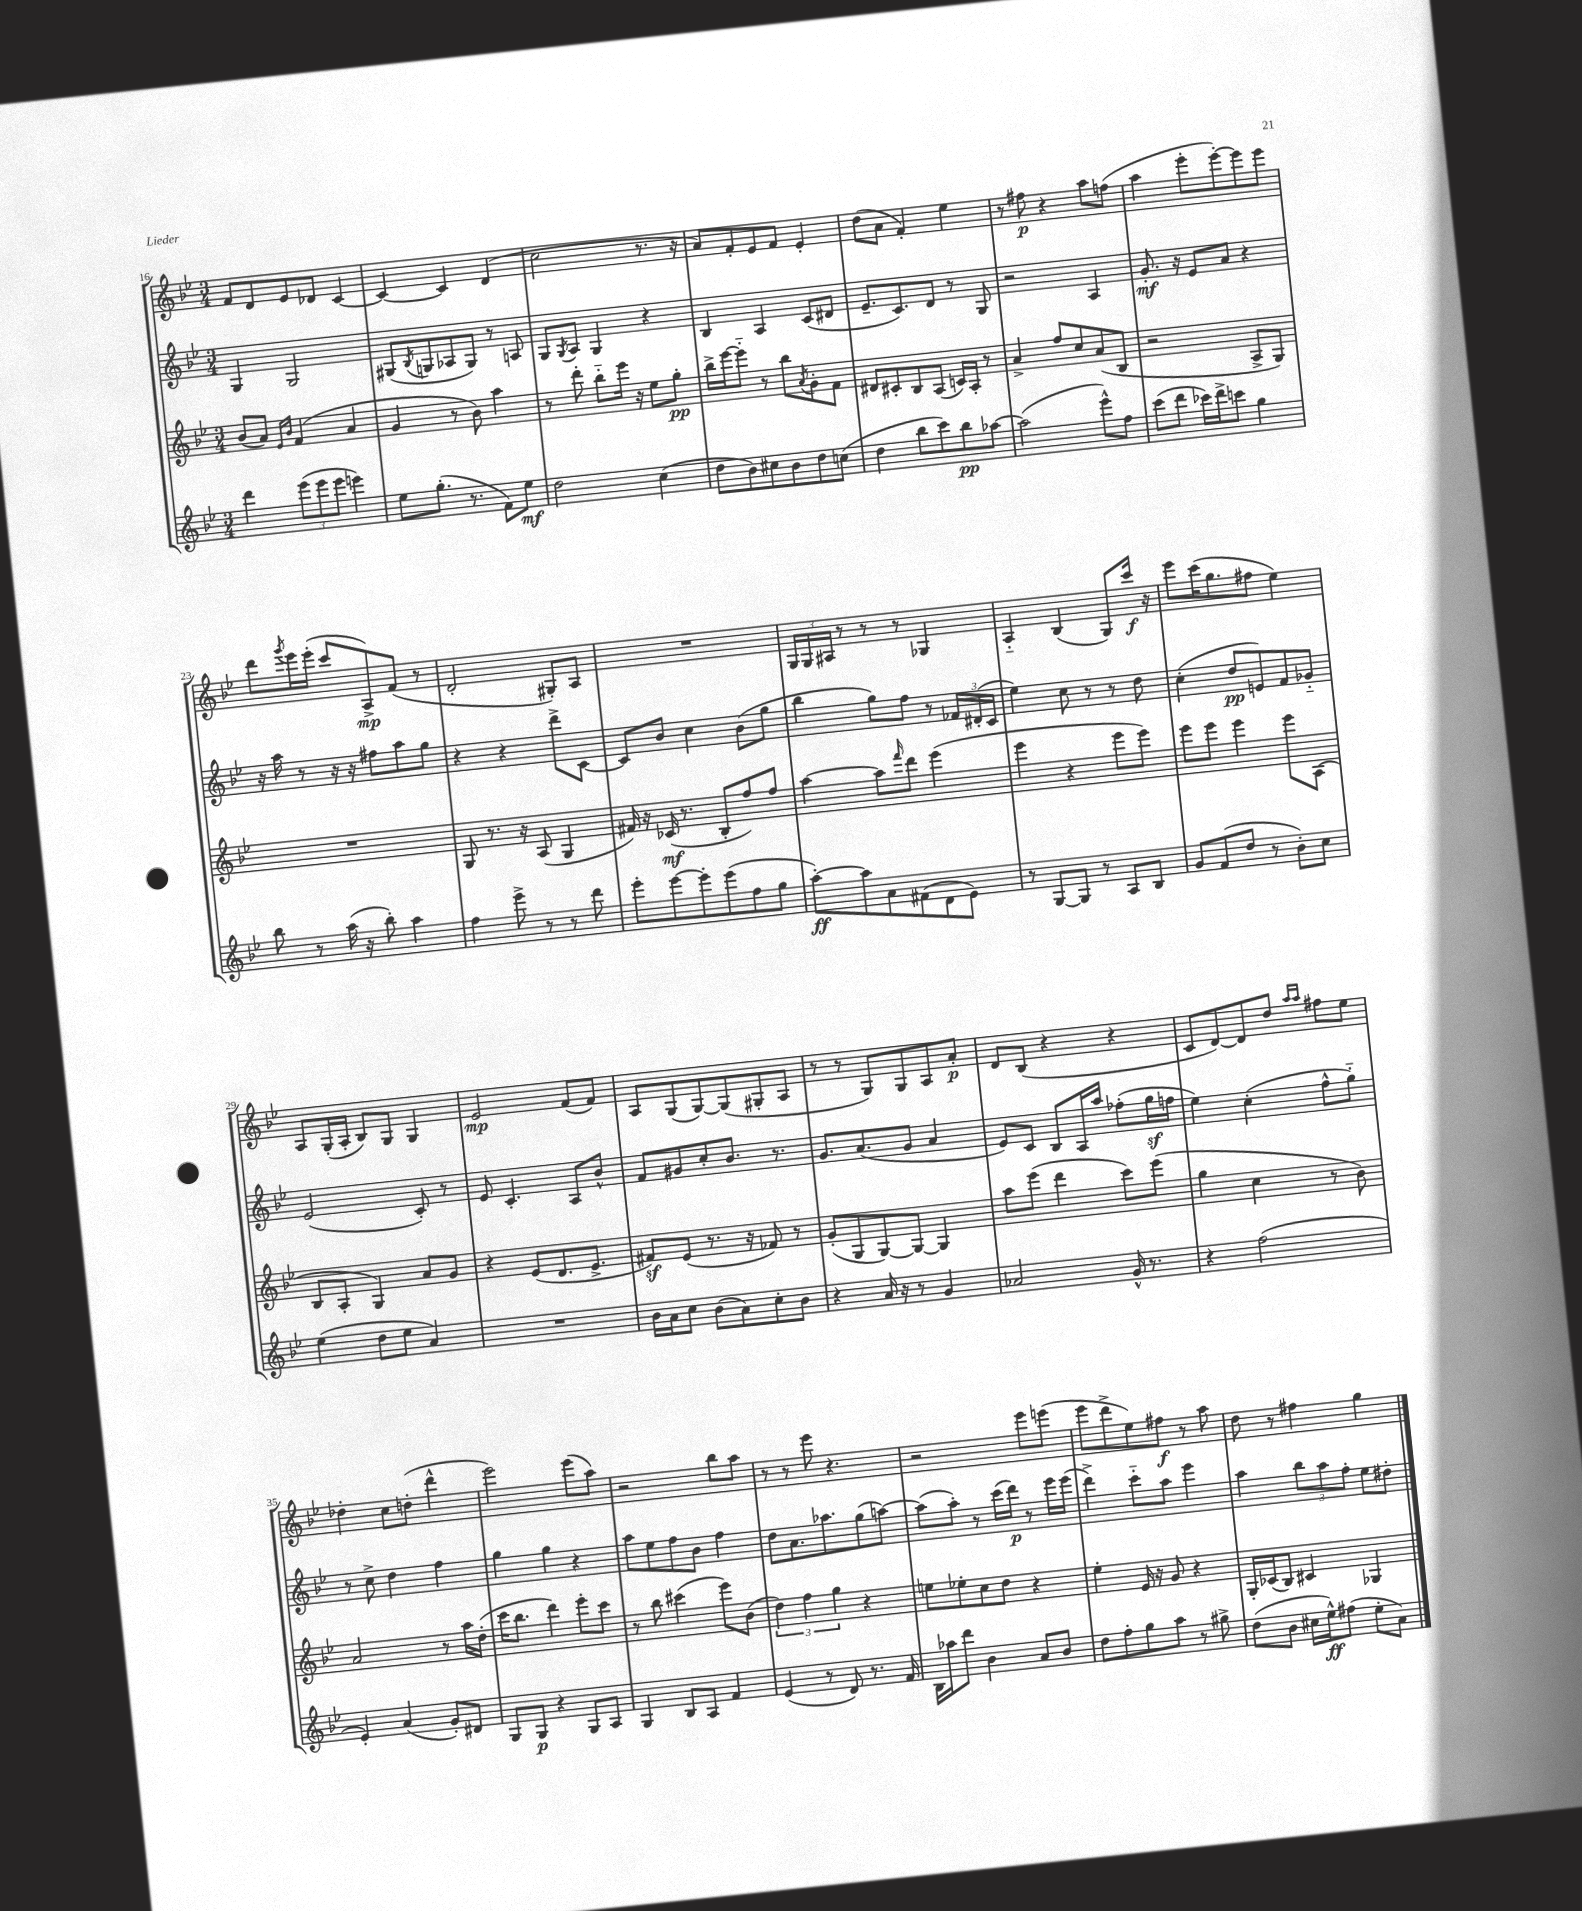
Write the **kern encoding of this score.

**kern	**dynam	**kern	**dynam	**kern	**dynam	**kern	**dynam
*part4	*part4	*part3	*part3	*part2	*part2	*part1	*part1
*staff4	*staff4	*staff3	*staff3	*staff2	*staff2	*staff1	*staff1
*clefG2	*	*clefG2	*	*clefG2	*	*clefG2	*
*k[b-e-]	*	*k[b-e-]	*	*k[b-e-]	*	*k[b-e-]	*
*M3/4	*	*M3/4	*	*M3/4	*	*M3/4	*
=16	=16	=16	=16	=16	=16	=16	=16
4ddd\	.	(8b-/L	.	4G/	.	8f/L	.
.	.	8a/J)	.	.	.	8d/	.
.	.	16qqe-/LL	.	.	.	.	.
.	.	16qqb-/JJ	.	.	.	.	.
(12eee-\L	.	(4f/	.	2G/	.	8e-/	.
12eee-\	.	.	.	.	.	.	.
.	.	.	.	.	.	8d-X/J	.
12eee-\J	.	.	.	.	.	.	.
4eeen\)	.	4a/	.	.	.	[4c/	.
=17	=17	=17	=17	=17	=17	=17	=17
8ee-\L	.	4g/	.	(8G#X/L	.	4c/_	.
.	.	.	.	8qB-/	.	.	.
(8.gg'\J	.	.	.	8Gn/	.	.	.
.	.	8r	.	8A-X/	.	4c/]	.
8.r	.	.	.	.	.	.	.
.	.	8b-\)	.	8G/J)	.	.	.
8f\L)	.	4aa\	.	8r	.	(4d/	.
8ee-\J	mf	.	.	8An/	.	.	.
=18	=18	=18	=18	=18	=18	=18	=18
2dd\	.	8r	.	8G/L	.	2cc\	.
.	.	.	.	8qG/	.	.	.
.	.	8ddd'\	.	8A/J	.	.	.
.	.	8bb-\L	.	4G/	.	.	.
.	.	16eee-\Jk	.	.	.	.	.
.	.	16r	.	.	.	.	.
(4cc\	.	8ee-\L	.	4r	.	8.r	.
.	.	8gg'\J	pp	.	.	.	.
.	.	.	.	.	.	16r	.
=19	=19	=19	=19	=19	=19	=19	=19
8dd\L	.	16bb-^\LL	.	4B-/	.	8a/L)	.
.	.	[16eee-\J	.	.	.	.	.
8b-\)	.	8eee-\J]	.	.	.	8f'/	.
8cc#X\	.	8r	.	4A/	.	8e-/	.
8b-\	.	8bb-\L	.	.	.	8f/J	.
.	.	8qa/	.	.	.	.	.
8dd\	.	8g'\	.	(8c/L	.	4e-'/	.
(8ccn\J	.	8f\J	.	8d#X/J	.	.	.
=20	=20	=20	=20	=20	=20	=20	=20
4dd\	.	8d#X/L	.	8.e-~/L	.	(8dd\L	.
.	.	8c#X'/	.	.	.	8a\J	.
.	.	.	.	8.c/)	.	.	.
8bb-\L	.	8B-/	.	.	.	4f'/)	.
8ccc\)	.	(8A/J	.	8d/J	.	.	.
8bb-\	pp	16cn/LL)	.	8r	.	4ee-\	.
.	.	16A'/JJ	.	.	.	.	.
[8aa-X\J	.	8r	.	8G/	.	.	.
=21	=21	=21	=21	=21	=21	=21	=21
(2aa-\]	.	4a^/	.	2r	.	8r	.
.	.	.	.	.	.	8ff#X\	p
.	.	8ff/L	.	.	.	4r	.
.	.	8cc/	.	.	.	.	.
8eee-^^\L)	.	(8a/	.	4A/	.	8aa\L	.
8ff\J	.	8B-/J	.	.	.	(8ffn\J	.
=22	=22	=22	=22	=22	=22	=22	=22
(8ccc\L	.	2r	.	8.g'/	mf	4aa\	.
8ddd\J	.	.	.	.	.	.	.
.	.	.	.	16r	.	.	.
16ccc-X\LL)	.	.	.	8e-/L	.	8eee-'\L	.
16ddd^\J	.	.	.	.	.	.	.
8cccn\J	.	.	.	8a/J	.	[8eee-'\)	.
4gg\	.	8A^/L	.	4r	.	8eee-\]	.
.	.	8G/J)	.	.	.	8eee-\J	.
!!LO:LB:g=z
=23	=23	=23	=23	=23	=23	=23	=23
8bb-\	.	2.r	.	16r	.	8ddd\L	.
.	.	.	.	16aa\	.	.	.
.	.	.	.	.	.	8qggg/	.
8r	.	.	.	8r	.	16eee-\L	.
.	.	.	.	.	.	(16eee-'\JJ	.
(16aa\	.	.	.	16r	.	8ccc/L	.
16r	.	.	.	16r	.	.	.
8bb-'\)	.	.	.	8ff#X\L	.	8A^/)	mp
4aa\	.	.	.	8aa\	.	(8f/J	.
.	.	.	.	8gg\J	.	8r	.
=24	=24	=24	=24	=24	=24	=24	=24
4ff\	.	8G/	.	4r	.	2d'/	.
.	.	8.r	.	.	.	.	.
8eee-^\	.	.	.	4r	.	.	.
.	.	16r	.	.	.	.	.
8r	.	(8A/	.	.	.	.	.
8r	.	4G/	.	8ddd^\L	.	8G#X'/L)	.
8ddd\	.	.	.	[8c\J	.	8A/J	.
=25	=25	=25	=25	=25	=25	=25	=25
8eee-'\L	.	16f#X/)	.	8c/L]	.	2.r	.
.	.	16r	.	.	.	.	.
[8eee-\	.	(16c-X/	mf	8b-/J	.	.	.
.	.	8.r	.	.	.	.	.
8eee-'\]	.	.	.	4cc\	.	.	.
(8eee-\	.	8B-'/L	.	.	.	.	.
8ff\	.	8ff/)	.	(8b-\L	.	.	.
8gg\J	.	8ff/J	.	8gg\J	.	.	.
=26	=26	=26	=26	=26	=26	=26	=26
[8aa'\L)	ff	[4aa\	.	4bb-\	.	24G/LL	.
.	.	.	.	.	.	24G/	.
.	.	.	.	.	.	24A#X/JJ	.
8aa\]	.	.	.	.	.	8r	.
8a\	.	8aa\L]	.	8gg\L)	.	8r	.
.	.	16qqfff/	.	.	.	.	.
(8f#X\	.	8ddd\J	.	8ff\J	.	8r	.
8d\	.	(4eee-\	.	8r	.	4G-X/	.
8e-\J)	.	.	.	24f-X/LL	.	.	.
.	.	.	.	(24d#X'/	.	.	.
.	.	.	.	24c/JJ	.	.	.
=27	=27	=27	=27	=27	=27	=27	=27
8r	.	4eee-\	.	4ee-\)	.	4A/	.
[8G/L	.	.	.	.	.	.	.
8G/J]	.	4r	.	8cc\	.	(4B-/	.
8r	.	.	.	8r	.	.	.
8A/L	.	8eee-\L	.	8r	.	8G/L)	.
8B-/J	.	8eee-\J)	.	8dd\	.	16ccc/Jk	f
.	.	.	.	.	.	16r	.
=28	=28	=28	=28	=28	=28	=28	=28
8g/L	.	8eee-\L	.	(4cc'\	.	8eee-\L	.
(8f/	.	8eee-\J	.	.	.	(16ccc\K	.
.	.	.	.	.	.	8.gg\	.
8dd/J	.	4eee-\	.	8dd/L	pp	.	.
8r	.	.	.	8en/)	.	8ff#X\J	.
8b-'\L)	.	8eee-\L	.	8f/	.	4ee-\)	.
8cc\J	.	(8A\J	.	8g-X/J	.	.	.
!!LO:LB:g=z
=29	=29	=29	=29	=29	=29	=29	=29
(4ee-\	.	8B-/L	.	(2e-/	.	8A/L	.
.	.	8A'/J	.	.	.	(16G'/L	.
.	.	.	.	.	.	16A'/JJ	.
8dd\L	.	4G/)	.	.	.	8B-/L)	.
8ee-\J	.	.	.	.	.	8G/J	.
4a/)	.	8a/L	.	8c'/)	.	4G/	.
.	.	8g/J	.	8r	.	.	.
=30	=30	=30	=30	=30	=30	=30	=30
2.r	.	4r	.	8e-/	.	2e-/	mp
.	.	.	.	4.c'/	.	.	.
.	.	(8e-/L	.	.	.	.	.
.	.	8.d/	.	.	.	.	.
.	.	.	.	8A/L	.	(8f/L	.
.	.	8.e-^/J	.	.	.	.	.
.	.	.	.	8b-^^/J	.	8f/J)	.
=31	=31	=31	=31	=31	=31	=31	=31
16b-\LL	.	8f#Xz/L)	.	8f/L	.	8A/L	.
16a\J	.	.	.	.	.	.	.
8cc\J	.	(8e-/J	.	8g#X/	.	(8G/	.
(8b-\L	.	8.r	.	8cc'/	.	[8G/)	.
8a\)	.	.	.	8.b-/J	.	(8G/]	.
.	.	16r	.	.	.	.	.
8cc'\	.	8f-X/)	.	.	.	8G#X'/	.
.	.	.	.	8.r	.	.	.
8b-\J	.	8r	.	.	.	8A/J	.
=32	=32	=32	=32	=32	=32	=32	=32
4r	.	(8g'/L	.	8.g/L	.	8r	.
.	.	8G/	.	.	.	8r	.
.	.	.	.	(8.a/	.	.	.
16a/	.	[8G/)	.	.	.	8G/L)	.
16r	.	.	.	.	.	.	.
8r	.	8G/J_	.	8g/J	.	8G/	.
4g/	.	4G/]	.	4a/	.	8A/	.
.	.	.	.	.	.	8a'/J	p
=33	=33	=33	=33	=33	=33	=33	=33
2a-X/	.	8aa\L	.	8e-/L)	.	8d/L	.
.	.	(8eee-\J	.	8c/J	.	(8B-/J	.
.	.	4ddd\	.	8B-/L	.	4r	.
.	.	.	.	16A/L	.	.	.
.	.	.	.	16aa/JJ	.	.	.
16g^^/	.	8ccc\L)	.	(8ff-X'\L	.	4r	.
8.r	.	.	.	.	.	.	.
.	.	(8eee-\J	.	16ggz\L	.	.	.
.	.	.	.	16ffn\JJ	.	.	.
=34	=34	=34	=34	=34	=34	=34	=34
4r	.	4gg\	.	4ee-\)	.	8c/L	.
.	.	.	.	.	.	[8d/)	.
(2ff\	.	4cc\	.	(4cc'\	.	8d/]	.
.	.	.	.	.	.	8dd/J	.
.	.	.	.	.	.	16qqaa/LL	.
.	.	.	.	.	.	16qqaa/JJ	.
.	.	8r	.	8ff^^\L	.	8ff#X\L	.
.	.	8b-\)	.	8gg\J)	.	8ee-\J	.
!!LO:LB:g=z
=35	=35	=35	=35	=35	=35	=35	=35
4e-'/)	.	2a/	.	8r	.	4dd-X'\	.
.	.	.	.	8cc^\	.	.	.
(4a/	.	.	.	4dd\	.	8cc\L	.
.	.	.	.	.	.	(8ddn'\J	.
8g'/L)	.	8r	.	4ff\	.	4ddd^^\	.
8d#X/J	.	16aa\LL	.	.	.	.	.
.	.	(16dd'\JJ	.	.	.	.	.
=36	=36	=36	=36	=36	=36	=36	=36
8G/L	.	16ccc\KL	.	4gg\	.	2eee-\)	.
.	.	8.bb-\J	.	.	.	.	.
8G/J	p	.	.	.	.	.	.
4r	.	4ddd\)	.	4gg\	.	.	.
8G/L	.	8eee-'\L	.	4r	.	(8eee-\L	.
8A/J	.	8ccc\J	.	.	.	8aa\J)	.
=37	=37	=37	=37	=37	=37	=37	=37
4G/	.	8r	.	8aa\L	.	2r	.
.	.	8bb-\	.	8ee-\	.	.	.
8B-/L	.	(4ccc#X\	.	8ff\	.	.	.
8A/J	.	.	.	8b-\J	.	.	.
4f/	.	8eee-\L)	.	4ff\	.	8bb-\L	.
.	.	(8b-\J	.	.	.	8aa\J	.
=38	=38	=38	=38	=38	=38	=38	=38
(4e-/	.	6dd\)	.	8dd\L	.	8r	.
.	.	.	.	8.a\	.	8r	.
.	.	6ff\	.	.	.	.	.
8r	.	.	.	.	.	8eee-\	.
.	.	.	.	8.aa-X\	.	.	.
.	.	6gg\	.	.	.	.	.
8d/)	.	.	.	.	.	4.r	.
8.r	.	4r	.	(8gg\	.	.	.
.	.	.	.	[8aan\J)	.	.	.
16f/	.	.	.	.	.	.	.
=39	=39	=39	=39	=39	=39	=39	=39
16B-\LL	.	8een\L	.	(8aa\L]	.	2r	.
16aa-X\J	.	.	.	.	.	.	.
8ddd\J	.	8ee-X'\	.	8aa'\J)	.	.	.
4b-\	.	8cc\	.	8r	.	.	.
.	.	8dd\J	.	(16ccc\LL	.	.	.
.	.	.	.	16ddd\JJ)	p	.	.
8a/L	.	4r	.	8r	.	8eee-\L	.
8b-/J	.	.	.	16eee-\LL	.	(8eeen\J	.
.	.	.	.	(16eee-\JJ	.	.	.
=40	=40	=40	=40	=40	=40	=40	=40
8dd\L	.	4ee-'\	.	4ddd^\)	.	8eee-\L	.
8ff'\	.	.	.	.	.	8ddd^\	.
8gg\	.	16e-/	.	8ccc\L	.	8ee-\)	.
.	.	16r	.	.	.	.	.
8aa\J	.	8g/	.	8aa\J	.	8ff#X\J	f
8r	.	4r	.	4eee-\	.	8r	.
8gg#X^\	.	.	.	.	.	8aa\	.
=41	=41	=41	=41	=41	=41	=41	=41
(8dd\L	.	16G'/LL	.	4aa\	.	8dd\	.
.	.	(16c-X/J	.	.	.	.	.
8b-\J	.	8B-/J)	.	.	.	8r	.
16cc#X\LL	.	4c#X/	.	12bb-\L	.	4ff#X\	.
16ee-^^\J)	ff	.	.	.	.	.	.
.	.	.	.	12aa\	.	.	.
(8ff#X\J	.	.	.	.	.	.	.
.	.	.	.	12ff'\J	.	.	.
8ee-'\L	.	4G-X/	.	8ee-\L	.	4gg\	.
8a\J)	.	.	.	8dd#X'\J	.	.	.
==	==	==	==	==	==	==	==
*-	*-	*-	*-	*-	*-	*-	*-
